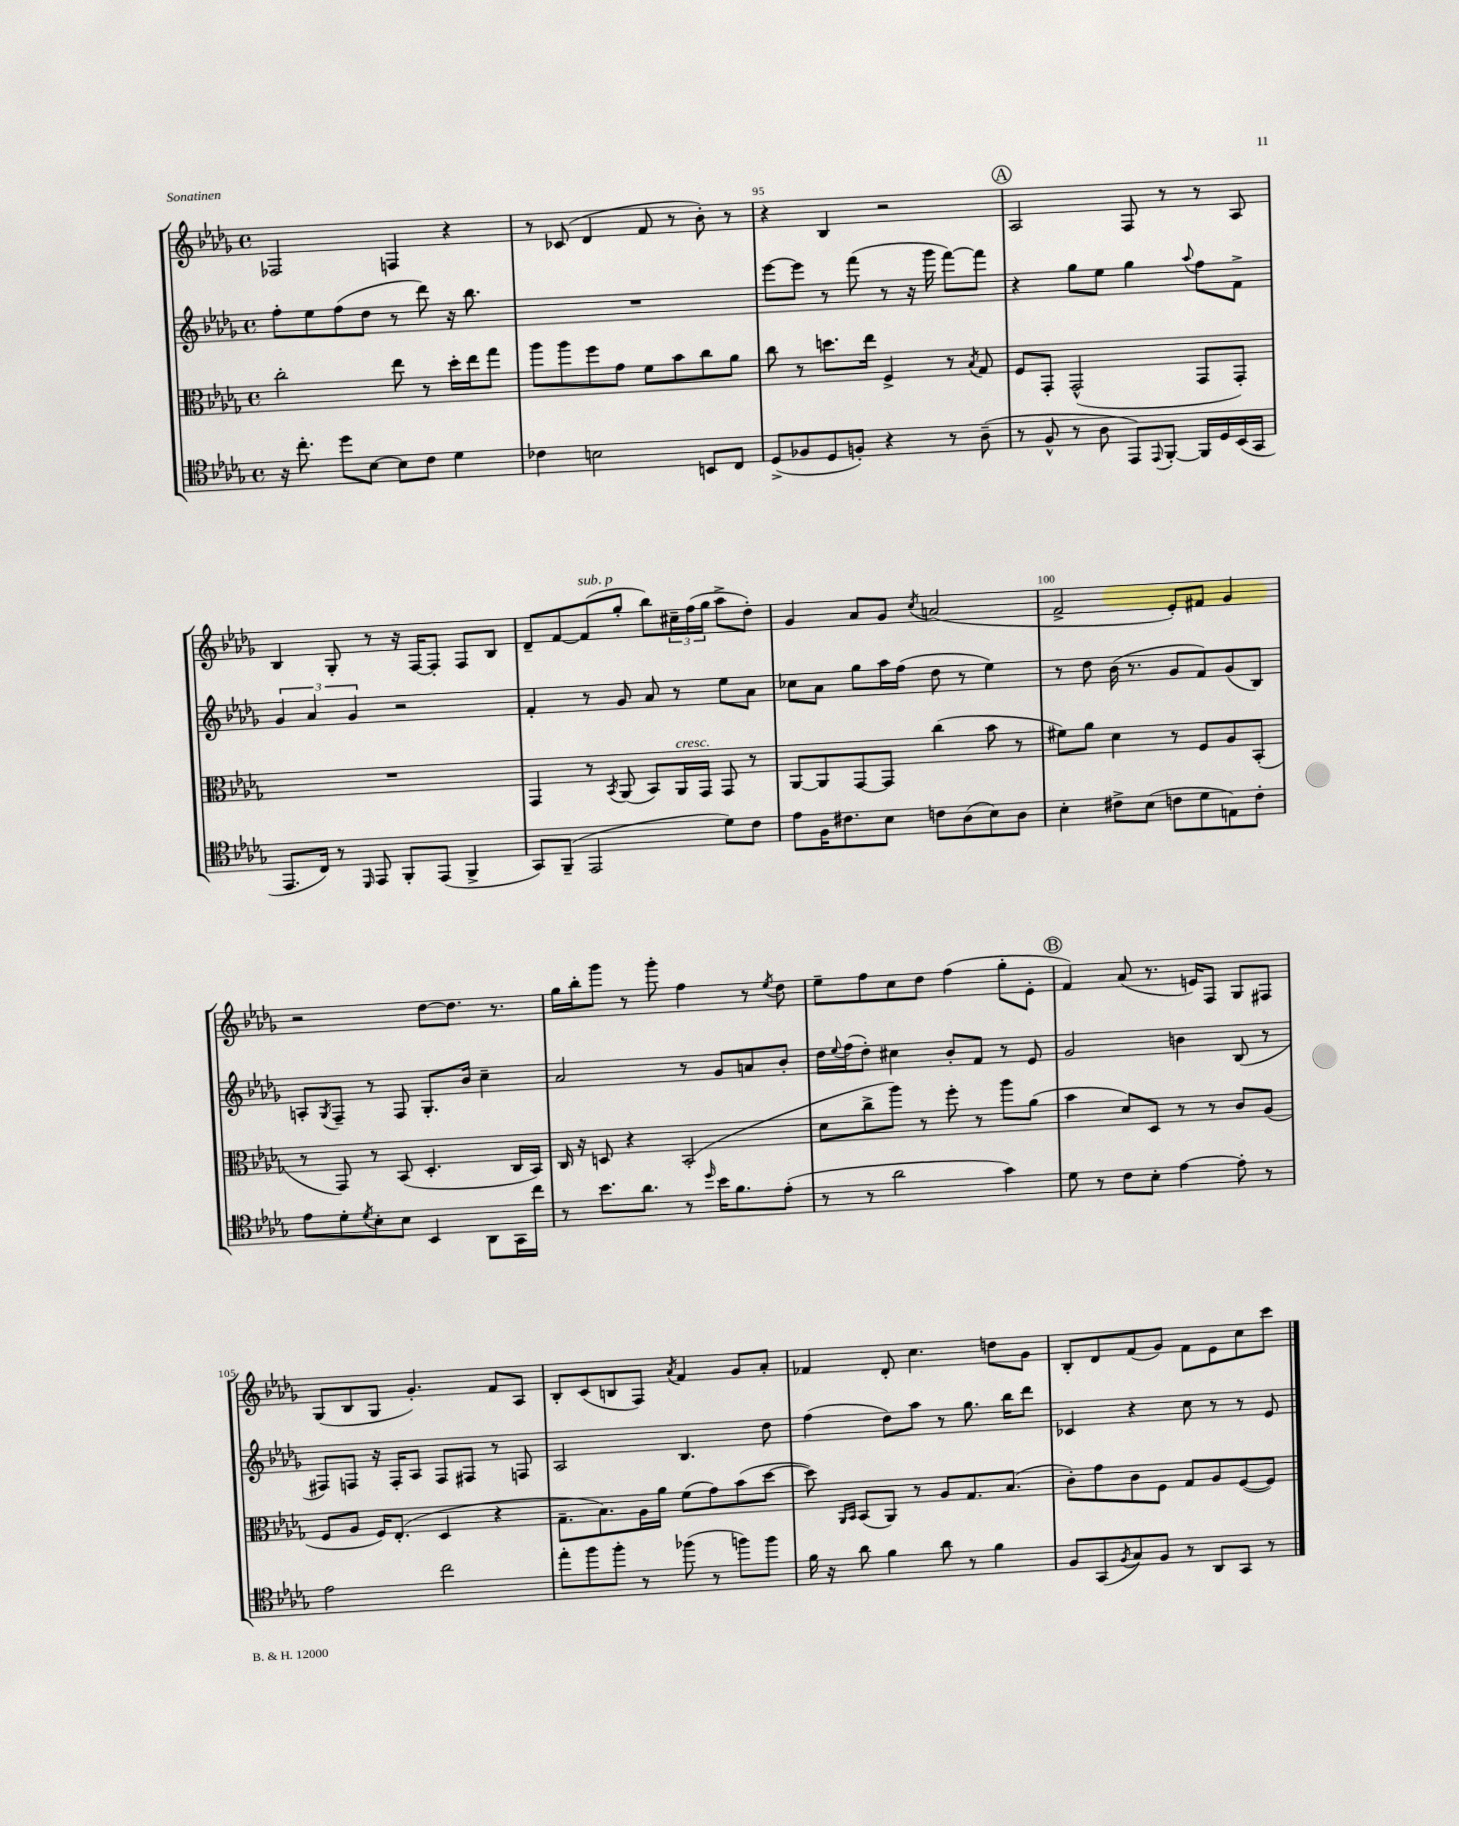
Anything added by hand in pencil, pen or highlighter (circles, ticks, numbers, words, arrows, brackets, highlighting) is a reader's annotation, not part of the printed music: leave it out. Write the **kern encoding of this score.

**kern	**kern	**kern	**kern
*part4	*part3	*part2	*part1
*staff4	*staff3	*staff2	*staff1
*clefC4	*clefC3	*clefG2	*clefG2
*k[b-e-a-d-g-]	*k[b-e-a-d-g-]	*k[b-e-a-d-g-]	*k[b-e-a-d-g-]
*M4/4	*M4/4	*M4/4	*M4/4
*met(c)	*met(c)	*met(c)	*met(c)
=93	=93	=93	=93
16r	2cc'\	8ff'\L	2F-X/
8.cc'\	.	.	.
.	.	8ee-\	.
8dd-\L	.	(8ff\	.
[8B-\J	.	8dd-\J	.
8B-\L]	8ee-\	8r	4Fn/
8c\J	8r	8ddd-\)	.
4d-\	16dd-'\LL	16r	4r
.	16ee-\J	8.bb-\	.
.	8gg-\J	.	.
=94	=94	=94	=94
4c-X\	8aa-\L	1r	8r
.	8aa-\	.	(8c-X/
2Bn\	8ff\	.	4d-/
.	8g-\J	.	.
.	8f\L	.	8f/
.	8b-\	.	8r
8BBn/L	8cc\	.	8b-'\)
8C/J	8a-\J	.	8r
=95	=95	=95	=95
(8D-^/L	8cc\	[8eee-\L	4r
8F-X/	8r	8eee-\J]	.
8D-/	8.ddn\L	8r	4B-/
8Fn'/J)	.	(8fff\	.
.	16ee-\Jk	.	.
4r	4F^/	8r	2r
.	.	16r	.
.	.	16ggg-\	.
8r	8r	[8fff\L)	.
.	8qB-/	.	.
(8A-~\	8G-/	8fff\J]	.
!!LO:REH:place=s1:t=A
=96	=96	=96	=96
8r	8F/L	4r	2A-/
8F^^/	8GG-'/J	.	.
8r	(2GG-^^/	8gg-\L	.
8A-\	.	8ee-\J	.
8EE-/L)	.	4gg-\	8F/
8qqEE-/	.	.	.
[8FF'/J	.	.	8r
.	.	8qqaa-/	.
16FF/LL]	8GG-/L	8ff\L	8r
16D-/	.	.	.
(16BB-/	8GG-'/J)	8f^\J	8A-/
16GG-/JJ	.	.	.
!!LO:LB:g=z
=97	=97	=97	=97
8.EE-/L	1r	6g-/	4B-/
.	.	6a-/	.
16C/Jk)	.	.	.
8r	.	.	8G-'/
.	.	6g-/	.
16qqDD-/	.	.	.
8EE-/	.	.	8r
8FF'/L	.	2r	16r
.	.	.	[16F/KL
(8EE-/J	.	.	8F'/J]
4FF^/	.	.	8F/L
.	.	.	8B-/J
=98	=98	=98	=98
8GG-/L)	4GG-/	4f'/	8d-~/L
(8FF~/J	.	.	[8f/
!	!	!	!LO:TX:a:i:t=sub. p
2EE-/	8r	8r	(8f/]
.	8qBB-/	.	.
.	(8AA-/	8g-/	8gg-'/J
.	8BB-/L)	8a-/	8bb-\L)
!	!LO:TX:a:i:t=cresc.	!	!
.	16AA-/L	8r	24cc#X~\L
.	.	.	(24ff\
.	16GG-/JJ	.	.
.	.	.	24gg-\JJ
8d-\L)	8GG-/	8ee-\L	8aa-^\L
8c\J	8r	8a-\J	8dd-'\J)
=99	=99	=99	=99
8e-\L	[8AA-/L	8cc-X\L	4g-/
16F\K	8AA-/]	8a-\J	.
8.c#X\	.	.	.
.	[8GG-/	8gg-\L	8a-/L
8B-\J	8GG-/J]	16aa-\L	8g-/J
.	.	(16ff\JJ	.
.	.	.	8qcc/
8cn\L	(4cc\	8dd-\	(2an/
(8A-\	.	8r	.
8B-\)	8b-\	4ee-\)	.
8A-\J	8r	.	.
=100	=100	=100	=100
4B-'\	8f#X\L)	8r	2f^/
.	8a-\J	8dd-\	.
8c#X^\L	4d-\	(16b-\	.
.	.	8.r	.
(8B-\J	.	.	.
8cn\L	8r	8g-/L	8e-'/L)
8d-\	8F/L	8f/)	8f#X/J
8En\)	8A-/	(8g-/	4g-/
8c'\J	(8BB-'/J	8B-/J)	.
!!LO:LB:g=z
=101	=101	=101	=101
8e-\L	8r	8An'/L	2r
.	.	8qG-/	.
8d-'\	8GG-/)	8F~/J	.
8qd-/	.	.	.
8B-'\	8r	8r	.
8B-\J	(8BB-/	8F/	.
4BB-/	4.D-'/	8.G-'/L	[8dd-\L
.	.	.	8.dd-\J]
.	.	16b-/Jk	.
8AA-\L	.	4cc~\	.
.	.	.	8.r
16GG-\L	16C/LL	.	.
16cc\JJ	16BB-/JJ)	.	.
=102	=102	=102	=102
8r	16C/	2a-/	16gg-\LL
.	16r	.	16bb-'\J
8.b-\L	8Dn/	.	8ggg-\J
.	4r	.	8r
8.a-\J	.	.	.
.	.	.	8ggg-'\
8r	(2BB-'/	8r	4ff\
16qqdd-/	.	.	.
16b-\KL	.	8g-/L	.
8.f\	.	.	.
.	.	8an/	8r
.	.	.	8qee-/
(8e-'\J	.	8b-'/J	8dd-\
=103	=103	=103	=103
8r	8d-\L	16dd-\LL	8ee-~\L
.	.	8qqee-/	.
.	.	(16ff\J	.
8r	8cc^\	8dd-'\J)	8ff\
2a-\	8aa-\J)	4cc#X\	8cc\
.	8r	.	8dd-\J
.	8ff'\	8b-'/L	(4ff\
.	8r	8f/J	.
4g-\)	8aa-\L	8r	8gg-'\L
.	(8a-\J	8e-/	8e-'\J
!!LO:REH:place=s1:t=B
=104	=104	=104	=104
8d-\	4b-\	2g-/	4f/)
8r	.	.	.
8c\L	8d-/L)	.	(8a-/
8B-'\J	8D-/J	.	8.r
[4e-\	8r	4bn\	.
.	.	.	16en/KL)
.	8r	.	8F/J
8e-'\]	8c/L	(8B-/	8G-/L
8r	(8A-/J	8r	8F#X/J
!!LO:LB:g=z
=105	=105	=105	=105
2e-\	8F/L	8F#X/L)	(8G-/L
.	8A-/J	8Fn/J	8B-/
.	16F/KL)	16r	8G-/J
.	(8.E-'/J	16F'/KL	.
.	.	8A-/J	4.g-'/)
2cc\	4D-/	8F/L	.
.	.	8F#X/J	.
.	4r	8r	8f/L
.	.	8Fn/	8A-/J
=106	=106	=106	=106
8ee-'\L	8.G-~\L	2A-/	8B-'/L
8ff\	.	.	(8c/
.	8.B-\)	.	.
8ff'\J	.	.	8Bn/
8r	16A-\L	.	8F/J)
.	16a-\JJ	.	.
.	.	.	8qa-/
(8ff-X\	(8f\L	4.B-/	4f/
8r	8g-\)	.	.
8ffn\L)	(8b-\	.	8g-/L
8ff\J	[8dd-\J	8dd-\	8a-'/J
=107	=107	=107	=107
16f\	8dd-\])	(4ff\	4f-X/
16r	.	.	.
.	16qqAA-/LL	.	.
.	16qqBB-/JJ	.	.
8a-\	(8BB-/L	.	.
4f\	8AA-/J)	8dd-\L)	8d-'/
.	8r	8aa-\J	4.cc\
8a-\	8A-/L	8r	.
8r	8.G-/	8.gg-\	.
4f\	.	.	8ddn\L
.	(8.B-/J	16bb-\KL	.
.	.	8ddd-\J	8g-\J
=108	=108	=108	=108
8F/L	8c'\L)	4c-X/	8B-'/L
(8GG-/	8g-\	.	8d-/
8qF/	.	.	.
8G-/)	8c\	4r	(8f/
8F/J	8F\J	.	8g-/J)
8r	8G-/L	8cc\	8f\L
8AA-/L	8A-/	8r	8e-\
8GG-/J	([8F/	8r	8cc\
8r	8F/J])	8e-/	8ccc\J
==	==	==	==
*-	*-	*-	*-
